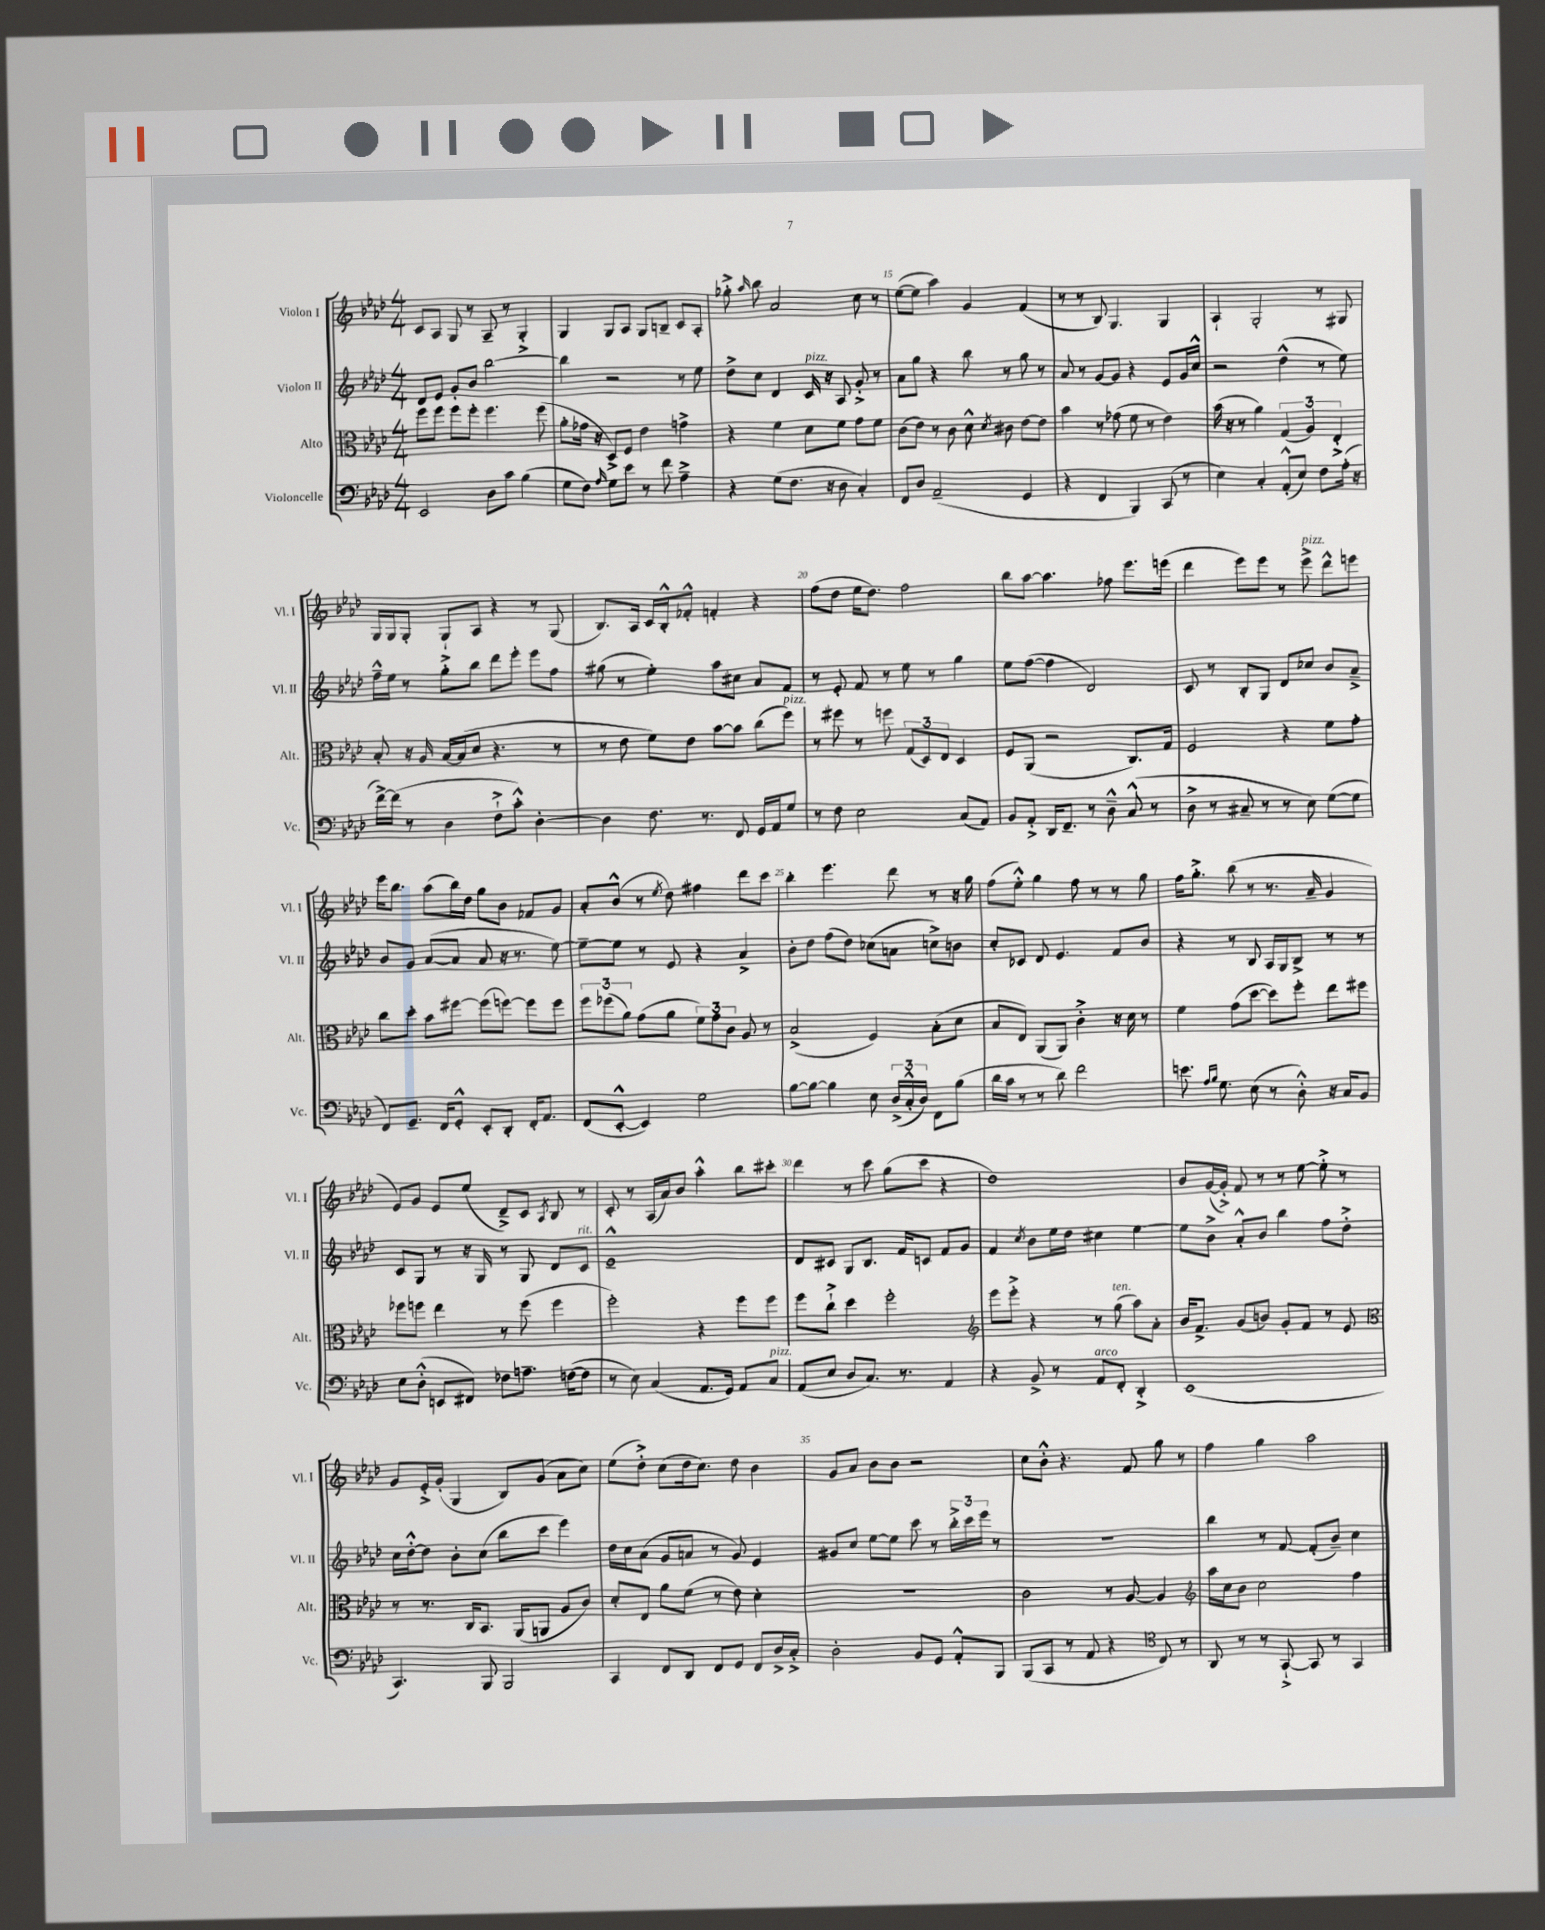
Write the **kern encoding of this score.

**kern	**kern	**kern	**kern
*part4	*part3	*part2	*part1
*staff4	*staff3	*staff2	*staff1
*I"Violoncelle	*I"Alto	*I"Violon II	*I"Violon I
*I'Vc.	*I'Alt.	*I'Vl. II	*I'Vl. I
*clefF4	*clefC3	*clefG2	*clefG2
*k[b-e-a-d-]	*k[b-e-a-d-]	*k[b-e-a-d-]	*k[b-e-a-d-]
*M4/4	*M4/4	*M4/4	*M4/4
=12	=12	=12	=12
2EE-/	8ff\L	8d-/L	8c/L
.	8ff\J	8e-/J	8A-/J
.	8ff\L	8g'/L	8G/
.	8ff'\J	8b-/J	8r
8D-\L	4.ff\	[2bb-\	8A-~/
8c\J	.	.	8r
(4B-\	.	.	4G'^/
.	(8ff\	.	.
=13	=13	=13	=13
8G\L	8a-'\L	4bb-\]	4G/
8F\J)	16g-X\Jk	.	.
.	16r	.	.
16qqA-/	.	.	.
8G\L	8D-^/L)	2r	8G/L
8e-\J	8F/J	.	8A-/J
8r	4e-\	.	8G/L
8f\	.	.	8Bn~/J
4A-~^\	4gn^\	8r	8c/L
.	.	8ee-\	8A-'/J
=14	=14	=14	=14
4r	4r	8dd-^\L	8gg-X'^\
.	.	.	16qqaa-/
.	.	8cc\J	8bb-\
(8G\L	4f\	4d-/	2a-/
8.F\J	.	.	.
!	!	!LO:TX:a:i:t=pizz.	!
.	8d-\L	16c/	.
16r	.	16r	.
8D-\	8f\J	8A-/	.
4C'/)	8g\L	8g'^/	8cc\
.	8f\J	8r	8r
=15	=15	=15	=15
8FF/L	(8c\L	8a-\L	([8ee-\L
8D-/J	8e-\J)	8gg\J	8ee-\J]
(2AA-~/	8r	4r	4aa-\)
.	8c\	.	.
.	8d-^^\	8bb-\	4g/
.	8qd-/	.	.
.	8c#X\	8r	.
4GG/	[8e-\L	8gg\	(4f/
.	8e-\J]	8r	.
=16	=16	=16	=16
4r	4b-\	8a-/	8r
.	.	8r	8r
4FF/	8r	[8g/L	8B-/)
.	(8g-X\	8g/J]	4.G/
4BBB-/)	8f\	4r	.
.	8r	.	.
(8CC/	4e-\)	8e-/L	4G/
8r	.	16g/L	.
.	.	16cc^^/JJ	.
=17	=17	=17	=17
4E-\)	(16b-\	2r	4A-`/
.	16r	.	.
.	8r	.	.
4C'/	4a-\)	.	2G'/
(8AA-'^^/L	(6G/	(4dd-^^\	.
8E-/J)	.	.	.
.	6A-/)	.	.
8F\L	.	8r	8r
.	6E-'^/	.	.
(16A-'\Jk	.	8ee-\)	8G#X/
16r	.	.	.
!!LO:LB:g=z
=18	=18	=18	=18
[16f^\LL)	8B-'/	16ff~^^\LL	16G/LL
(16f\JJ]	.	16ee-\JJ	16G/J
8r	16r	8r	8G'/J
.	16A-/	.	.
4D-\	[16B-/LL	8gg'^\L	8G`/L
.	(16B-/J]	.	.
.	8d-/J	8bb-\J	8A-/J
8F`^\L	4.r	8ddd-\L	4r
8c'^^\J)	.	8eee-'\J	.
[4D-'\	.	8eee-\L	8r
.	8r	8ff\J	(8G/
=19	=19	=19	=19
4D-\]	8r	(8gg#X\	8.B-/L)
.	8e-\	8r	.
.	.	.	16A-/Jk
8.F\	8f\L)	4ee-'\)	16c/LL
.	.	.	16B-'^^/J
.	8e-\J	.	8f-X'^^/J
8.r	.	.	.
.	[8b-\L	8aa-\L	4fn'/
8FF/	8b-\J]	8cc#X\J	.
16GG/LL	(8cc\L	8a-/L	4r
16AA-/J	.	.	.
!	!LO:TX:a:i:t=pizz.	!	!
8G/J	8ff\J)	8f/J	.
=20	=20	=20	=20
8r	8r	8r	(8ff\L
8F\	8ff#X\	8e-'/	8dd-\J
2E-\	8r	8f/	16ee-\KL
.	.	.	8.dd-\J)
.	8ffn\	8r	.
.	(12G/L	8ee-\	2ff\
.	12D-/)	.	.
.	.	8r	.
.	12E-/J	.	.
(8C/L	4D-/	4gg\	.
8AA-/J)	.	.	.
=21	=21	=21	=21
8BB-/L	8F/L	8ee-\L	8bb-\L
8AA-'^/J	(8AA-/J	([8ff\J	[8aa-\J
16DD-/KL	2r	4ff\]	4.aa-\]
8.FF~/J	.	.	.
8r	.	2d-/)	.
8D-~^^\	.	.	8ff-X\
(8C^^/	8.C/L)	.	8.eee-\L
8r	.	.	.
.	16G/Jk	.	(16eeen\Jk
=22	=22	=22	=22
8D-^\	2F/	8c/	4ddd-\
8r	.	8r	.
8C#X~/	.	8B-'/L	8eee-\L)
8r	.	8G/J	8eee-\J
8r	4r	8d-/L	8r
!	!	!	!LO:TX:a:i:t=pizz.
8E-\)	.	8cc-X/J	8eee-^\
([8G\L	8f\L	8b-/L	8ddd-^^\L
8G\J]	8g'\J	8a-~^/J	8eeen\J
!!LO:LB:g=z
=23	=23	=23	=23
8FF/L)	8cc\L	8b-/L	16eee-\KL
.	.	.	8.bb-\J
8.GG~/J	8dd-'\J	8g/J	.
.	8b-\L	([8a-/L	(8aa-\L
16FF/KL	.	.	.
8GG'^^/J	[8ff#X\J	8a-/J]	16bb-\L)
.	.	.	16dd-\JJ
8EE-'/L	(8ff#\L]	8a-/	8gg\L
8DD-'/J	[8ffn\J)	16r	8b-\J
.	.	8.r	.
16FF'/KL	8ff\L]	.	8f-X/L
8.AA-/J	.	.	.
.	8ff\J	[8ee-\)	8g/J
=24	=24	=24	=24
(8FF/L	12ff\L	8ee-~\L_	8a-'/L
.	(12ff-X\	.	.
[8EE-'^^/J	.	8ee-\J]	(8b-^^/J
.	12a-\J)	.	.
4EE-/])	(8g\L	8r	8r
.	.	.	8qee-/
.	8a-\J	8e-/	8dd-\)
2G\	12f\L)	4r	4ff#X\
.	12g\	.	.
.	12c\J	.	.
.	8A-/	4a-^/	8ddd-\L
.	8r	.	8ccc\J
=25	=25	=25	=25
[8B-\L	(2B-^/	8b-'\L	4bb-'\
8B-\J_	.	8dd-\J	.
4B-\]	.	(8ff\L	4.eee-\
.	.	8dd-\J)	.
8E-\	4F/)	(8cc-X\L	.
(24D-^/LL	.	8an\J	8ddd-\
24C'^^/	.	.	.
24D-/JJ)	.	.	.
8FF\L	(8B-'\L	8ccn^\L)	8r
(8B-\J	8d-\J	8bn\J	16r
.	.	.	16gg\
=26	=26	=26	=26
16d-\LL	8B-/L	8cc'/L	(8ff\L
16c\JJ	.	.	.
8r	8E-/J)	8c-X/J	8ee-'^^\J)
8r	(8AA-/L	8d-/	4gg\
8d-\)	8AA-/J)	4.e-/	.
2f\	4c'^\	.	8ff\
.	.	.	8r
.	16r	8f/L	8r
.	16d-\	.	.
.	8r	8b-/J	8gg\
=27	=27	=27	=27
8.en\	4f\	4r	16ff\KL
.	.	.	8.gg'^\J
16qqA-/LL	.	.	.
16qqB-/JJ	.	.	.
8.G\	.	.	.
.	(8g\L	8r	(8bb-\
(8E-\	[8dd-\J	8B-/	8r
8r	8dd-\L])	16A-/LL	8.r
.	.	16G/J	.
8D-'^^\)	8ff'\J	8B-^/J	.
.	.	.	16a-~/
16r	8ee-\L	8r	4g/
16C/KL	.	.	.
8BB-/J	8ff#X\J	8r	.
!!LO:LB:g=z
=28	=28	=28	=28
8E-\L	8ff-X\L	8c/L	8e-/L)
(8D-'^^\J	8ffn\J	8G/J	8g/J
8EEn/L	4ee-\	8r	8e-/L
8FF#X/J)	.	16r	(8ee-/J
.	.	16G/	.
8F-X\L	8r	8r	8d-~^/L)
8.An~\J	(8ff\	8G/	8c/J
.	.	.	8qA-/
.	4ff\	8d-/L	8B-/
([16Fn\KL	.	.	.
!	!	!LO:TX:a:i:t=rit.	!
8F\J]	.	8c/J	8r
=29	=29	=29	=29
8r	2ff'\)	1e-~^^	8c'/
8E-\)	.	.	8r
(4C/	.	.	(16A-/LL
.	.	.	16a-/J)
.	.	.	8b-/J
8.AA-/L	4r	.	4aa-'^^\
16GG/Jk)	.	.	.
8AA-/L	8ff\L	.	8bb-\L
!LO:TX:a:i:t=pizz.	!	!	!
8C/J	8ff\J	.	8ccc#X'\J
=30	=30	=30	=30
(8AA-/L	8ff\L	8d-/L	4ddd-\
8E-/J	8cc`^\J	8c#X/J	.
8D-/L	4dd-\	8G/L	8r
8.C/J)	.	8.B-/J	8ccc\
.	2ff'\	.	(8gg\L
8.r	.	16f/KL	.
.	.	8cn/J	8ccc\J
4AA-/	.	8f/L	4r
.	.	8g/J	.
=31	=31	=31	=31
*	*clefG2	*	*
4r	8eee-\L	4f/	1dd-)
.	8eee-'^\J	.	.
.	.	8qcc/	.
8BB-^/	4r	8b-\L	.
8r	.	16ee-\L	.
.	.	16dd-\JJ	.
!LO:TX:a:i:t=arco	!	!	!
8AA-/L	8r	4cc#X\	.
!	!LO:TX:a:i:t=ten.	!	!
8FF'/J	(8gg\	.	.
4DD-'^/	8aa-\L)	[4ee-\	.
.	8a-'\J	.	.
=32	=32	=32	=32
(1EE-	16b-/KL	8ee-\L]	8b-/L
.	8.f^/J	.	.
.	.	8b-^\J	([16g/L
.	.	.	16g'^/JJ])
.	(8g/L	8a-'^^/L	8f/
.	8bn/J)	8b-/J	8r
.	8g'/L	4bb-\	8r
.	8f/J	.	[8ee-\
.	8r	8ff\L	8ee-'^\]
.	8e-/	8dd-'^\J	8r
!!LO:LB:g=z
=33	=33	=33	=33
*	*clefC3	*	*
4.CC/)	8r	16cc\LL	8g/L
.	.	[16dd-'^^\J	.
.	8.r	8dd-\J]	16e-'^/L
.	.	.	(16g'/JJ
.	.	8b-'\L	4G/
.	16C/KL	.	.
8BBB-/	8.BB-/J	(8cc\J	.
2BBB-/	.	8bb-\L	8B-/L)
.	(16AA-/KL	.	.
.	8AAn/J	8ccc\J	(8g/J
.	8A-/L	4eee-\)	8a-\L
.	8c/J)	.	8cc\J)
=34	=34	=34	=34
4CC/	8d-'/L	16dd-\LL	(8ee-\L
.	.	16cc\J	.
.	8E-/J	(8a-\J	8dd-'^\J)
8FF/L	8a-\L	8g/L	(8cc\L
8DD-/J	(8f\J	8an/J	16dd-\k
.	.	.	8.cc\J)
8FF/L	8r	8r	.
8GG/J	8e-\)	8g/)	8dd-\
8FF/L	4d-'\	4e-/	4b-\
16D-^/L	.	.	.
16C'^/JJ	.	.	.
=35	=35	=35	=35
2D-'\	1r	8g#X/L	8g/L
.	.	8cc/J	8a-/J
.	.	[8ee-\L	8b-\L
.	.	8ee-\J]	8b-\J
8BB-/L	.	8ccc\	2r
8GG/J	.	8r	.
8AA-'^^/L	.	24bb-'^\LL	.
.	.	24ccc\	.
.	.	24eee-\JJ	.
8BBB-/J	.	8r	.
=36	=36	=36	=36
(8BBB-/L	2c\	1r	8cc\L
8CC/J	.	.	8b-'^^\J
8r	.	.	4.r
8AA-/	.	.	.
4r	8r	.	.
.	[8A-/	.	8f/
*clefC4	*	*	*
8C/)	4A-/]	.	8gg\
8r	.	.	8r
=37	=37	=37	=37
*	*clefG2	*	*
8AA-/	16aa-\LL	4bb-\	4ff\
.	16cc\J	.	.
8r	8b-\J	.	.
8r	2cc\	8r	4gg\
[8GG`^/	.	[8f/	.
8GG/]	.	(8f'/L]	2aa-\
8r	.	8b-~/J)	.
4GG/	4ff\	4cc\	.
==	==	==	==
*-	*-	*-	*-
